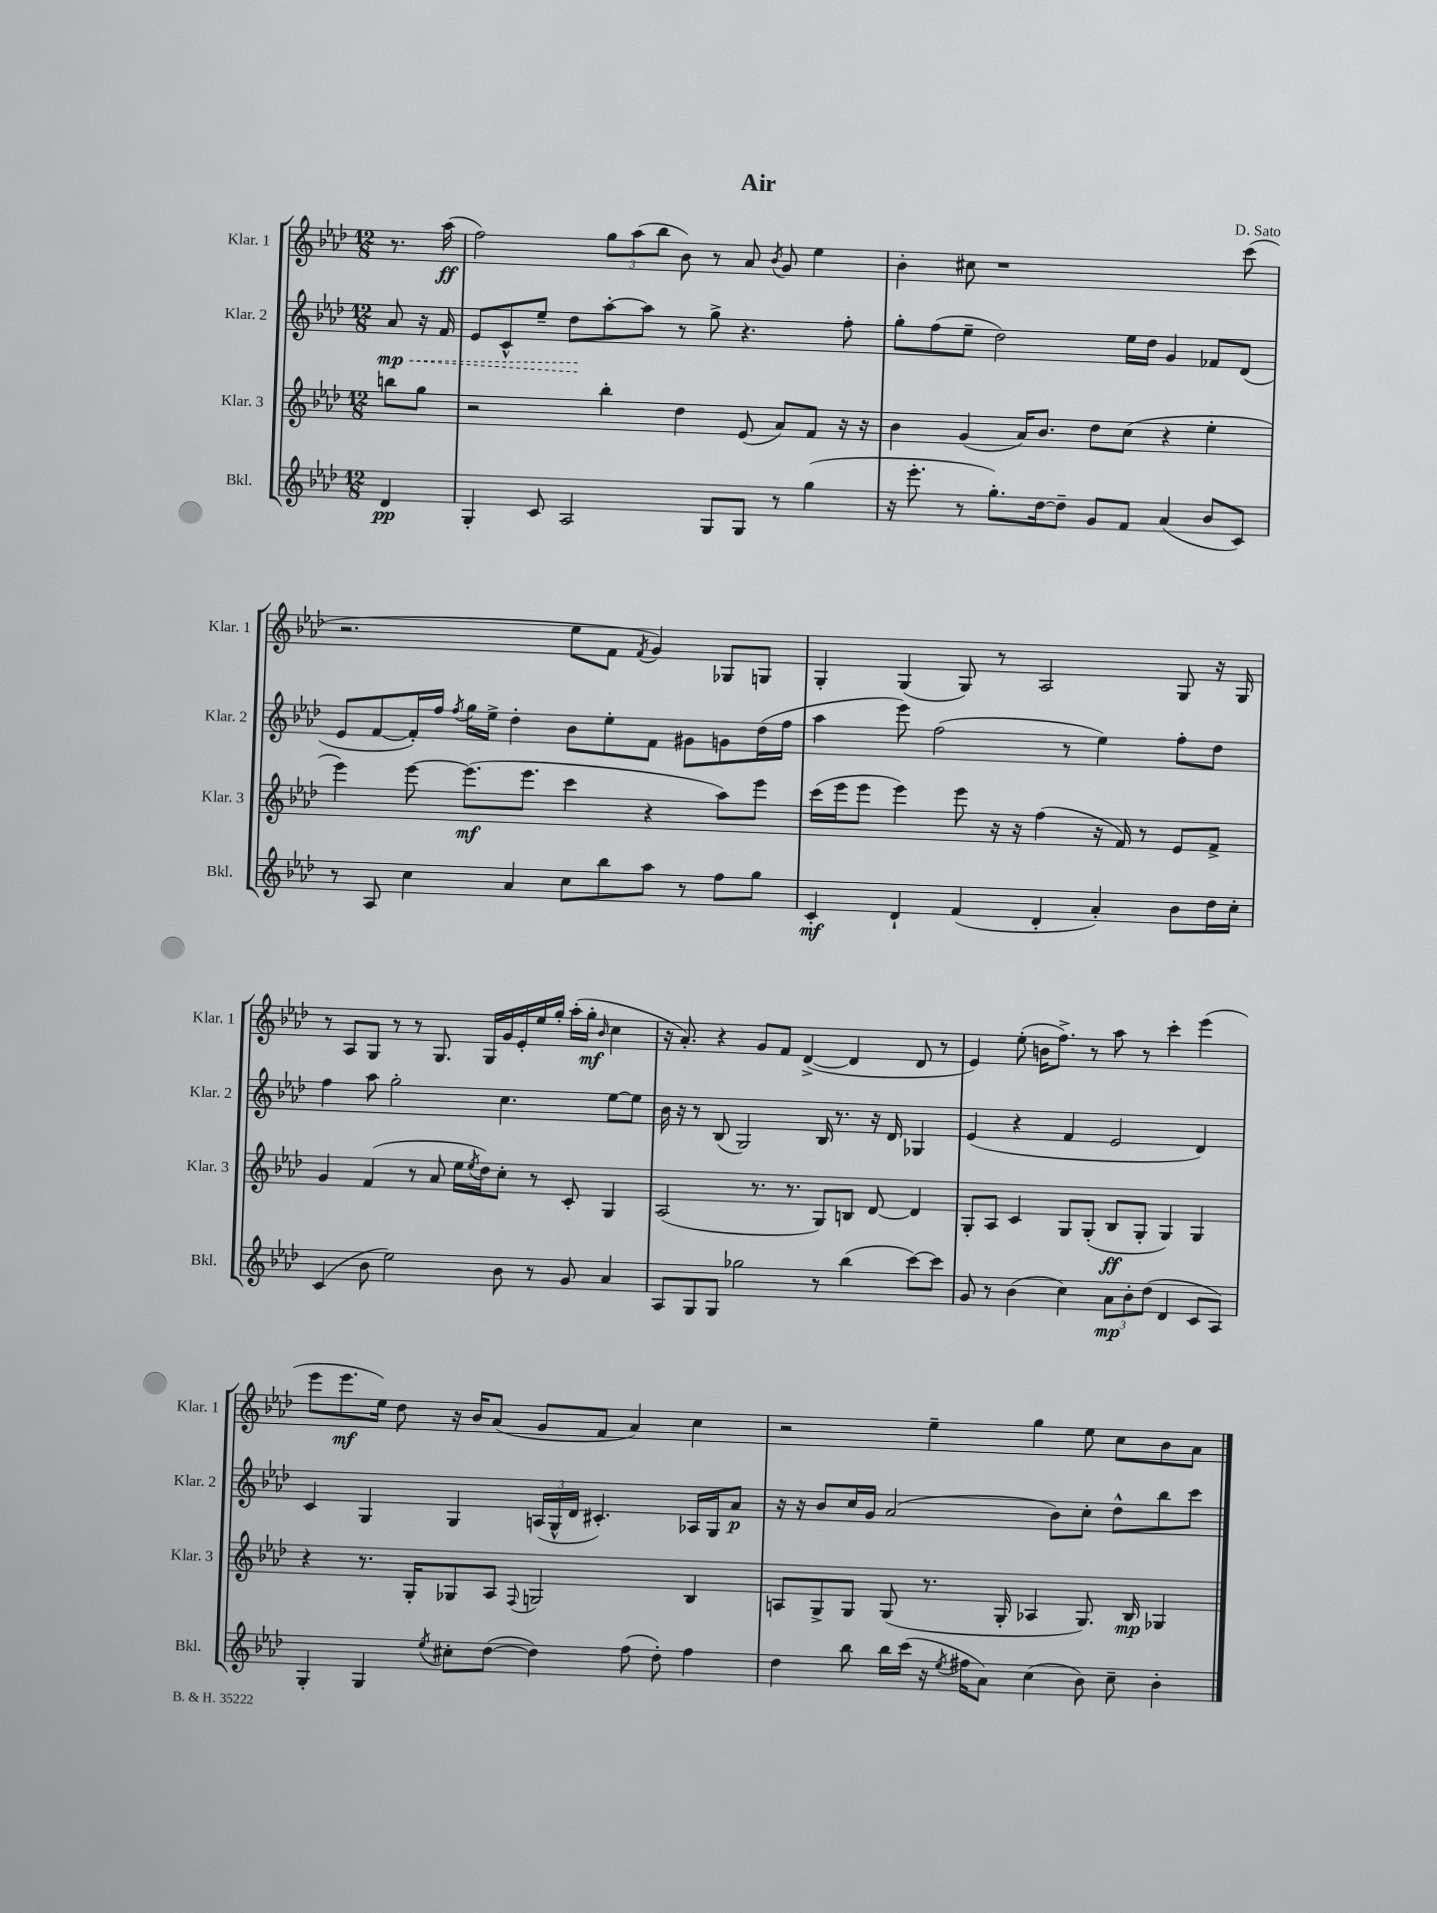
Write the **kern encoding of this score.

**kern	**kern	**kern	**kern
*staff4	*staff3	*staff2	*staff1
*clefG2	*clefG2	*clefG2	*clefG2
*k[b-e-a-d-]	*k[b-e-a-d-]	*k[b-e-a-d-]	*k[b-e-a-d-]
*M12/8	*M12/8	*M12/8	*M12/8
4d-/	8bb\L	8a-/	8.r
.	8gg\J	16r	.
.	.	16f/	(16aa-\
=	=	=	=
4G'/	2r	8e-/L	2ff\)
.	.	8c^^/	.
8c/	.	8ee-~/J	.
2A-/	.	8dd-\L	.
.	4bb-'\	[8aa-'\	12gg\L
.	.	.	(12aa-\
.	.	8aa-\]J	.
.	.	.	12bb-\J
.	4dd-\	8r	8b-\)
8G/L	.	8gg^\	8r
8G/J	(8e-/	4.r	8a-/
.	.	.	8qb-/
8r	8a-/L)	.	8g/
(4gg\	8f/J	.	4ee-\
.	16r	8ff'\	.
.	16r	.	.
=	=	=	=
16r	4b-\	8gg'\L	4b-'\
8.eee-'\	.	.	.
.	.	(8ff\	.
8r	(4g/	8ee-~\J	8cc#\
8.gg'\L)	.	2dd-\)	1r
.	16a-/LK)	.	.
[16dd-\k	8.b-/J	.	.
8dd-~\]J	.	.	.
8g/L	8dd-\L	.	.
8f/J	(8cc\J	16ee-\LL	.
.	.	16dd-\JJ	.
(4a-/	4r	4g/	.
8b-/L	4ee-'\	8f-/L	.
8c/J)	.	(8d-/J	(8ccc\
=	=	=	=
8r	4eee-\)	8e-/L	2.r
8A-/	.	[8f/	.
4cc\	[8eee-\	16f'/]L)	.
.	.	16ff/JJ	.
.	.	8qff/	.
.	(8.eee-\]L	16gg\LL	.
.	.	16ee-^\JJ	.
4a-/	.	4dd-'\	.
.	8.eee-\J	.	.
8cc\L	4ccc\	8b-\L	8ee-\L
8bb-\	.	8ee-'\	8f\J
.	.	.	8qf/
8aa-\J	4r	8f\J	4g/)
8r	.	8g#\L	.
8ff\L	8aa-\L)	8g\	8G-/L
8gg\J	8eee-\J	(16dd-\L	8G/J
.	.	16ff\JJ	.
=	=	=	=
4c'/	(16ccc\LL	4aa-\	4G'/
.	16eee-\J	.	.
.	8eee-\J	.	.
4d-`/	4eee-\)	8eee-\)	(4G/
.	.	(2ff\	.
(4f/	8eee-\	.	8G/)
.	16r	.	8r
.	16r	.	.
4d-'/	(4ff\	.	2A-/
.	.	8r	.
4a-'/)	16r	4ee-\)	.
.	16f/)	.	.
.	8r	.	.
8b-\L	8e-/L	8ff'\L	8G/
16dd-\L	8f^/J	8dd-\J	16r
16cc'\JJ	.	.	16G/
=	=	=	=
(4c/	4g/	4ff\	8r
.	.	.	8A-/L
8b-\	(4f/	8aa-\	8G/J
2ee-\)	.	2gg'\	8r
.	8r	.	8r
.	8a-/	.	8.G/
.	16ee-\LL	.	.
.	8qee-/	.	.
.	16dd-\J)	.	16G/LL
8b-\	8cc'\J	4.cc\	16g/
.	.	.	16e-'/
8r	8r	.	16ee-/
.	.	.	16gg'/JJ
8g/	8c'/	.	(16aa-'\LL
.	.	.	16gg'\JJ
.	.	.	16qqb-/
4a-/	4G/	[8ee-\L	4cc\
.	.	8ee-\]J	.
=	=	=	=
8A-/L	(2A-/	16b-\	16r
.	.	16r	8.a-'/)
8G/	.	8r	.
8G/J	.	(8B-/	4r
2gg-\	.	2G/)	.
.	8.r	.	8g/L
.	.	.	8f/J
.	8.r	.	.
.	.	.	([4d-^/
8r	8G/L)	16B-/	.
.	.	8.r	.
(4bb-\	8B/J	.	4d-/]
.	[8d-/	16r	.
.	.	16d-/	.
[8ccc\L)	4d-/]	4G-/	8d-/
8ccc\]J	.	.	8r
=	=	=	=
8g/	8G'/L	(4e-/	4e-/)
8r	8A-/J	.	.
(4b-\	4c/	4r	(8ee-'\
.	.	.	16b\LK
.	.	.	8.ff^\J)
4cc\)	8G/L	4f/	.
.	(8G'/J	.	8r
12a-\L	8B-/L	2e-/	8aa-\
12b-'\	.	.	.
.	8G'/J	.	8r
(12dd-\J	.	.	.
4d-/	4G/)	.	4ccc'\
8c/L	4G/	4d-/)	(4eee-\
8A-/J)	.	.	.
=	=	=	=
4G'/	4r	4c/	8eee-\L
.	.	.	8.eee-\
4G/	8.r	4G/	.
.	.	.	16ee-\Jk)
.	.	.	8dd-\
.	16G'/LK	.	.
8qee-/	.	.	.
8cc#'\L	8G-/	4G/	16r
.	.	.	16b-/LK
([8dd-\J	8A-/J	.	(8a-/J
.	8qqF/	.	.
4dd-\])	2G/	(24A/LL	8g/L
.	.	24G^^/	.
.	.	24d-/JJ	.
.	.	4.c#'/)	8f/J
(8ff\	.	.	4a-/)
8dd-'\)	.	.	.
4ff\	4B-/	16A-/LL	4cc\
.	.	16G/J	.
.	.	8a-/J	.
=	=	=	=
4dd-\	8A/L	16r	2r
.	.	16r	.
.	8G^/	8b-/L	.
8bb-\	8G/J	16cc/L	.
.	.	16g/JJ	.
16bb-\LL	(8G/	(2a-/	.
(16ccc\JJ	.	.	.
16r	8.r	.	4ee-~\
8qee-/	.	.	.
16ff#\LK	.	.	.
8a-\J)	.	.	.
.	16G'/	.	.
(4cc\	4A-/	.	4gg\
.	.	8b-\L)	.
8b-\)	8.G/)	8cc'\J	8ee-\
8cc~\	.	8dd-^^\L	8cc\L
.	16B-/	.	.
4b-'\	4G-/	8bb-\	8b-\
.	.	8ccc\J	8a-\J
==	==	==	==
*-	*-	*-	*-
